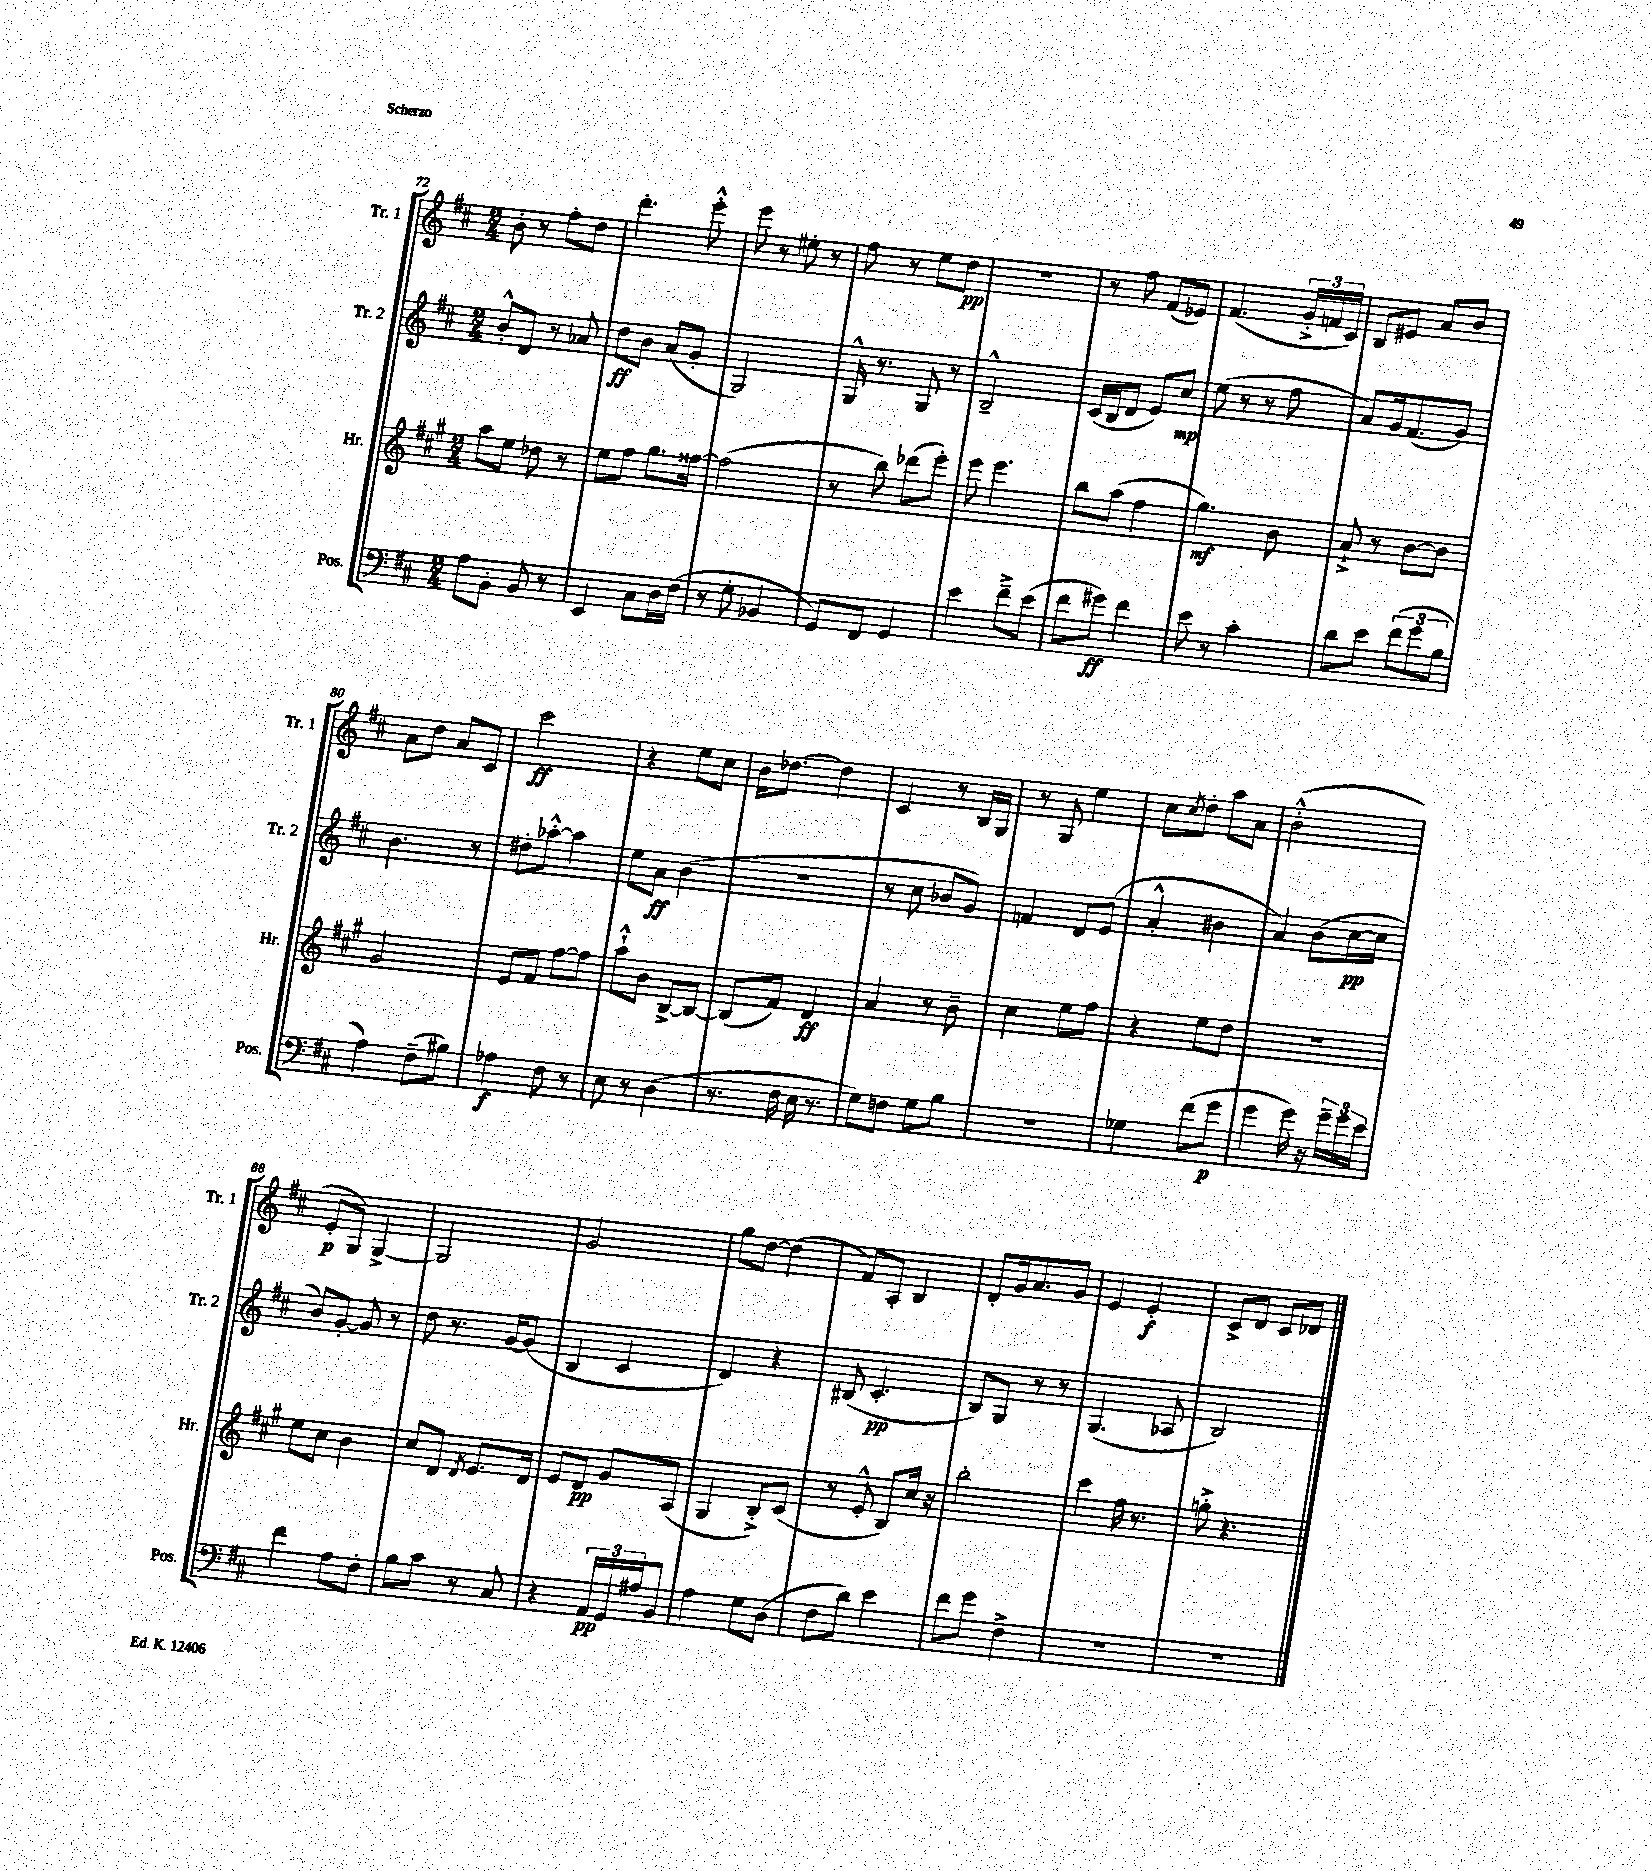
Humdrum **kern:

**kern	**dynam	**kern	**dynam	**kern	**dynam	**kern	**dynam
*part4	*part4	*part3	*part3	*part2	*part2	*part1	*part1
*staff4	*staff4	*staff3	*staff3	*staff2	*staff2	*staff1	*staff1
*I"Pos.	*	*I"Hr.	*	*I"Tr. 2	*	*I"Tr. 1	*
*I'Pos.	*	*I'Hr.	*	*I'Tr. 2	*	*I'Tr. 1	*
*clefF4	*	*clefG2	*	*clefG2	*	*clefG2	*
*k[f#c#]	*	*k[f#c#g#]	*	*k[f#c#]	*	*k[f#c#]	*
*M2/4	*	*M2/4	*	*M2/4	*	*M2/4	*
=72	=72	=72	=72	=72	=72	=72	=72
8A\L	.	8aa\L	.	8b'^^/L	.	8b'\	.
8BB'\J	.	8ee\J	.	8d/J	.	8r	.
8BB/	.	8dd-X\	.	8r	.	8ff#'\L	.
8r	.	8r	.	8a-X/	.	8dd\J	.
=73	=73	=73	=73	=73	=73	=73	=73
4EE/	.	8ee\L	.	8dd\L	ff	4.ddd'\	.
.	.	8ff#\J	.	8b\J	.	.	.
8C#\L	.	8.gg#\L	.	(8a/L	.	.	.
16D\L	.	.	.	8g'/J	.	8eee'^^\	.
(16F#\JJ	.	[16ff##X\Jk	.	.	.	.	.
=74	=74	=74	=74	=74	=74	=74	=74
8r	.	(2ff##\]	.	2G/)	.	8eee\	.
8G'\	.	.	.	.	.	8r	.
4BB-X/	.	.	.	.	.	8ee#X'\	.
.	.	.	.	.	.	8r	.
=75	=75	=75	=75	=75	=75	=75	=75
8GG/L)	.	8r	.	16G^^/	.	8ff#\	.
.	.	.	.	8.r	.	.	.
8FF#/J	.	8bb\)	.	.	.	8r	.
4GG/	.	(8ddd-X\L	.	8G/	.	8ee\L	.
.	.	8eee'\J)	.	8r	.	8dd\J	pp
=76	=76	=76	=76	=76	=76	=76	=76
4e\	.	8eee\	.	2B~^^/	.	2r	.
.	.	4.eee\	.	.	.	.	.
8f#~^\L	.	.	.	.	.	.	.
(8e\J	.	.	.	.	.	.	.
=77	=77	=77	=77	=77	=77	=77	=77
8f#\L	.	8bb\L	.	(16c#/LL	.	8r	.
.	.	.	.	16B/J	.	.	.
8g#X\J)	ff	(8aa\J	.	8d/J	.	8ff#\	.
4f#\	.	4ff#\	.	8e/L)	.	(8f#/L	.
.	.	.	.	8cc#/J	mp	8e-X/J)	.
=78	=78	=78	=78	=78	=78	=78	=78
8e\	.	4.gg#\)	mf	(8ee\	.	(4.f#/	.
8r	.	.	.	8r	.	.	.
4c#'\	.	.	.	8r	.	.	.
.	.	8b\	.	8ff#\	.	24g'^/LL	.
.	.	.	.	.	.	24fn/	.
.	.	.	.	.	.	24c#/JJ)	.
=79	=79	=79	=79	=79	=79	=79	=79
8d\L	.	8a`^/	.	8a/L)	.	8B/L	.
8e\J	.	8r	.	16g/k	.	8e#X/J	.
.	.	.	.	(8.f#/	.	.	.
(12f#\L	.	[8b\L	.	.	.	8a/L	.
12g\	.	.	.	.	.	.	.
.	.	8b\J]	.	8g/J)	.	8b/J	.
12B\J	.	.	.	.	.	.	.
!!LO:LB:g=z
=80	=80	=80	=80	=80	=80	=80	=80
4A\)	.	2g#/	.	4.b\	.	8a\L	.
.	.	.	.	.	.	8dd\J	.
(8F#~\L	.	.	.	.	.	8a/L	.
8B#X\J)	.	.	.	8r	.	8c#/J	.
=81	=81	=81	=81	=81	=81	=81	=81
4A-X\	f	8e/L	.	8dd#X'\L	.	2ccc#\	ff
.	.	8f#/J	.	[8aa-X'^^\J	.	.	.
8F#\	.	[8ff#\L	.	4aa-\]	.	.	.
8r	.	8ff#\J]	.	.	.	.	.
=82	=82	=82	=82	=82	=82	=82	=82
8E\	.	8aa`^^\L	.	8ee\L	.	4r	.
8r	.	8b\J	.	8a\J	ff	.	.
(4D\	.	[8B^/L	.	(4b\	.	8ee\L	.
.	.	8B/J_	.	.	.	8cc#\J	.
=83	=83	=83	=83	=83	=83	=83	=83
8.r	.	(8B/L]	.	2r	.	16b\KL	.
.	.	.	.	.	.	[8.dd-X\J	.
.	.	8f#/J)	.	.	.	.	.
16F#\	.	.	.	.	.	.	.
16E\	.	4d/	ff	.	.	4dd-\]	.
8.r	.	.	.	.	.	.	.
=84	=84	=84	=84	=84	=84	=84	=84
8G\L)	.	4a/	.	8r	.	4c#/	.
8Fn\J	.	.	.	8cc#\	.	.	.
8G\L	.	8r	.	8b-X/L	.	8r	.
8B\J	.	8b~\	.	8g/J)	.	16B/LL	.
.	.	.	.	.	.	16G/JJ	.
=85	=85	=85	=85	=85	=85	=85	=85
2r	.	4cc#\	.	4fn/	.	8r	.
.	.	.	.	.	.	8G/	.
.	.	8ee\L	.	8d/L	.	4ee\	.
.	.	8ff#\J	.	(8e/J	.	.	.
=86	=86	=86	=86	=86	=86	=86	=86
4G-X\	.	4r	.	4a'^^/	.	8cc#\L	.
.	.	.	.	.	.	8qcc#/	.
.	.	.	.	.	.	8dd'\J	.
(8f#\L	.	8ee\L	.	4b#X\	.	8aa\L	.
8g\J	p	8dd\J	.	.	.	8a\J	.
=87	=87	=87	=87	=87	=87	=87	=87
4g\	.	2r	.	4a/)	.	(2b'^^\	.
16g\)	.	.	.	(8b\L	.	.	.
16r	.	.	.	.	.	.	.
24g~\LL	.	.	.	[16cc#\L	pp	.	.
24g\	.	.	.	.	.	.	.
.	.	.	.	16cc#\JJ]	.	.	.
24e\JJ	.	.	.	.	.	.	.
!!LO:LB:g=z
=88	=88	=88	=88	=88	=88	=88	=88
4f#\	.	8ee\L	.	8b/L)	.	8e'/L	p
.	.	8cc#\J	.	[8g'/J	.	8G/J)	.
8A\L	.	4b\	.	8g/]	.	[4G^/	.
8F#'\J	.	.	.	8r	.	.	.
=89	=89	=89	=89	=89	=89	=89	=89
8B\L	.	8cc#/L	.	8dd\	.	2G/]	.
8c#\J	.	8d/J	.	8.r	.	.	.
.	.	8qd/	.	.	.	.	.
8r	.	8.e/L	.	.	.	.	.
.	.	.	.	[16g/KL	.	.	.
8C#/	.	.	.	(8g/J]	.	.	.
.	.	16d/Jk	.	.	.	.	.
=90	=90	=90	=90	=90	=90	=90	=90
4r	.	8e/L	.	4B/	.	2g/	.
.	.	8d/J	pp	.	.	.	.
24AA/LL	pp	8g#/L	.	4c#/	.	.	.
24GG/	.	.	.	.	.	.	.
24A#X/J	.	.	.	.	.	.	.
8BB/J	.	(8A/J	.	.	.	.	.
=91	=91	=91	=91	=91	=91	=91	=91
4A\	.	4G#/	.	4d/)	.	8gg\L	.
.	.	.	.	.	.	[8dd\J	.
8G\L	.	8B'^/L)	.	4r	.	(4dd\]	.
(8D\J	.	(8c#/J	.	.	.	.	.
=92	=92	=92	=92	=92	=92	=92	=92
8F#\L	.	8r	.	(8B#X/	.	8f#/L)	.
8d\J)	.	8e'^^/	.	4.c#'/	pp	8A'/J	.
4e\	.	8B/L)	.	.	.	4B/	.
.	.	16cc#/Jk	.	.	.	.	.
.	.	16r	.	.	.	.	.
=93	=93	=93	=93	=93	=93	=93	=93
8f#\L	.	2bb'\	.	8B/L)	.	8d'/L	.
8g\J	.	.	.	8G/J	.	16g/k	.
.	.	.	.	.	.	8.a/	.
4F#^\	.	.	.	8r	.	.	.
.	.	.	.	8r	.	8g/J	.
=94	=94	=94	=94	=94	=94	=94	=94
2r	.	4ccc#\	.	(4.G/	.	4e/	.
.	.	16ff#\	.	.	.	4e'/	f
.	.	8.r	.	.	.	.	.
.	.	.	.	8A-X/	.	.	.
=95	=95	=95	=95	=95	=95	=95	=95
2r	.	8ggn'^\	.	2B/)	.	8c#^/L	.
.	.	4.r	.	.	.	8d/J	.
.	.	.	.	.	.	8c#/L	.
.	.	.	.	.	.	8d-X/J	.
==	==	==	==	==	==	==	==
*-	*-	*-	*-	*-	*-	*-	*-
